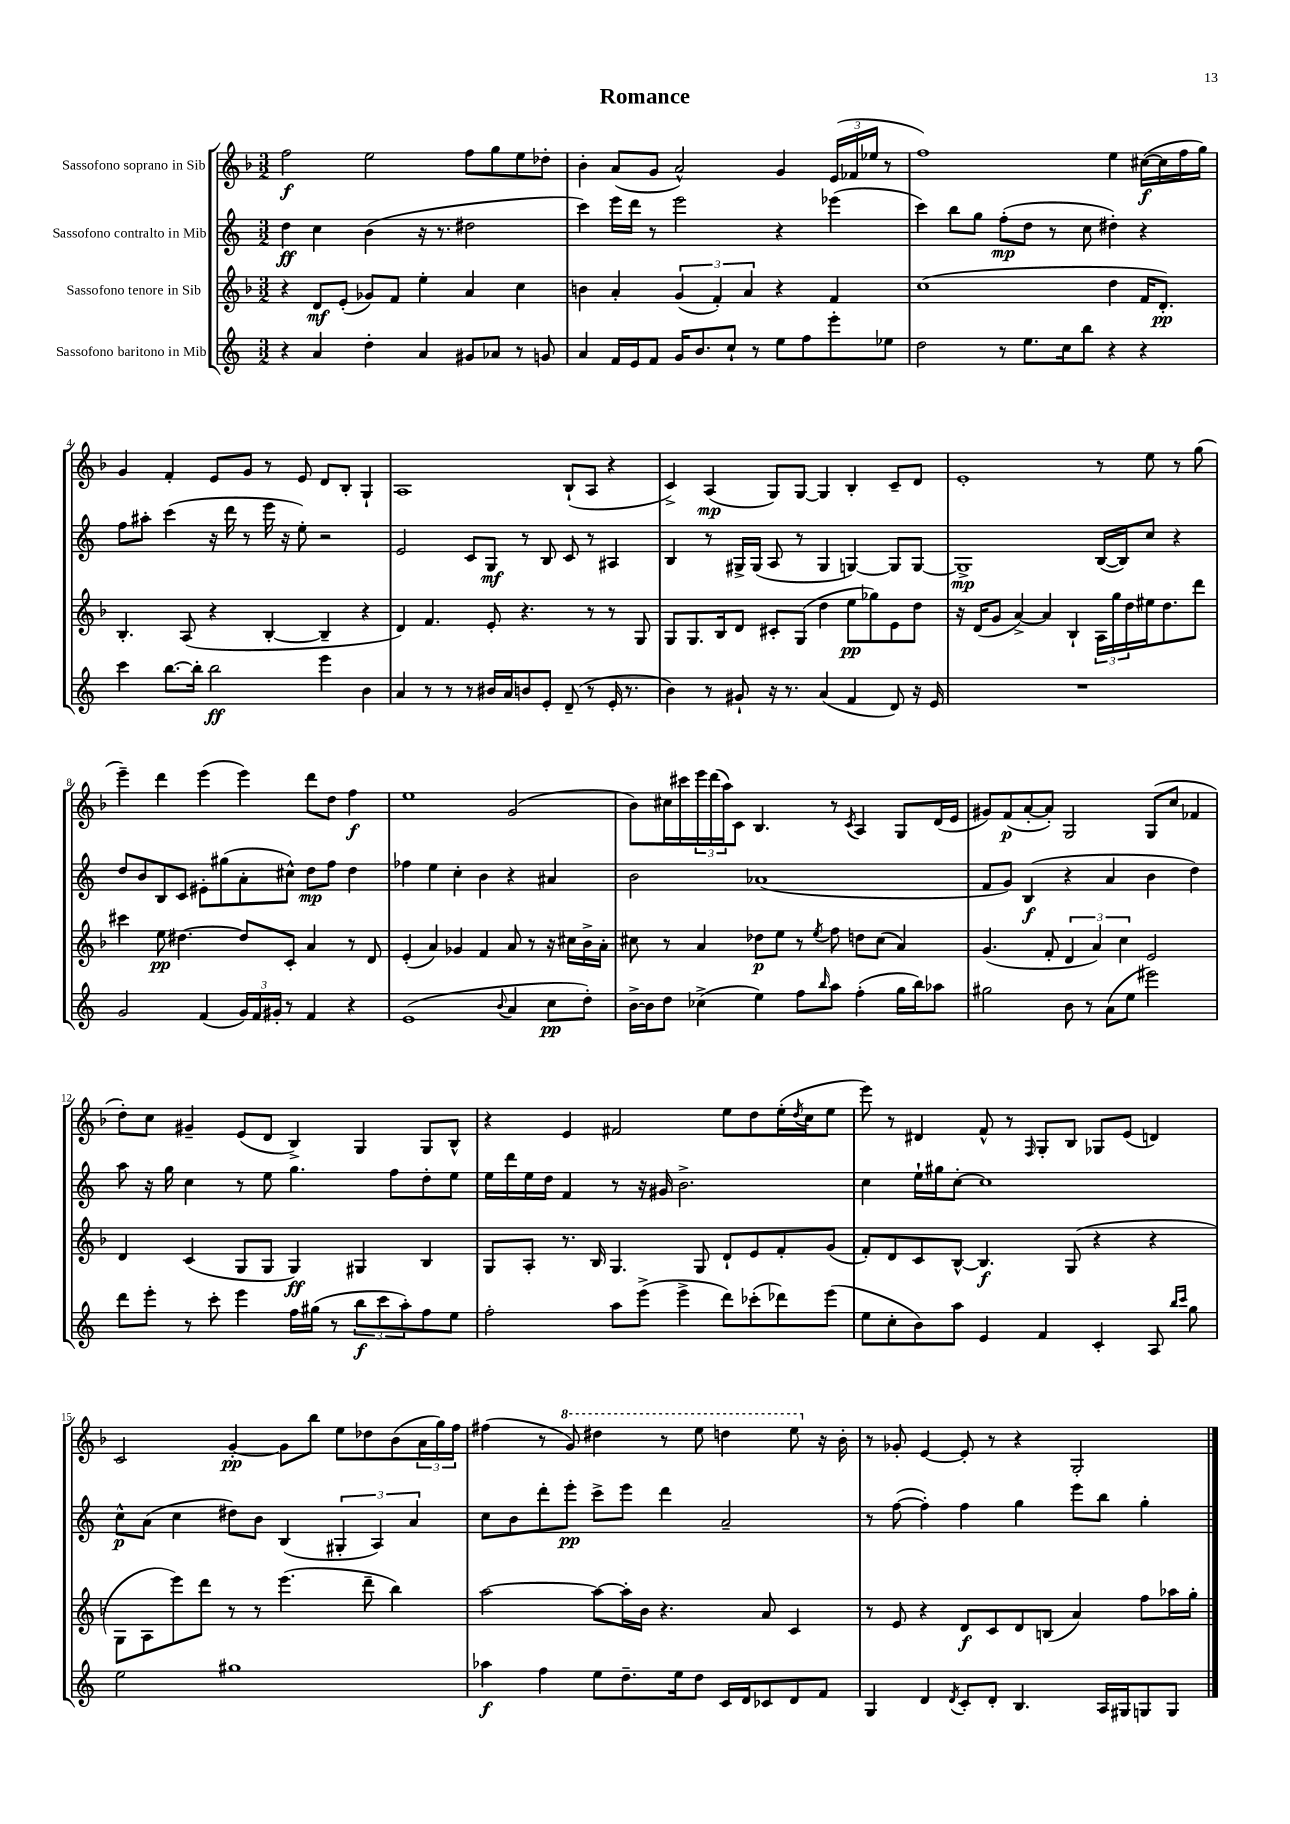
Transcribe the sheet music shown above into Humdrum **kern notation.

**kern	**dynam	**kern	**dynam	**kern	**dynam	**kern	**dynam
*part4	*part4	*part3	*part3	*part2	*part2	*part1	*part1
*staff4	*staff4	*staff3	*staff3	*staff2	*staff2	*staff1	*staff1
*I"Sassofono baritono in Mib	*	*I"Sassofono tenore in Sib	*	*I"Sassofono contralto in Mib	*	*I"Sassofono soprano in Sib	*
*clefG2	*	*clefG2	*	*clefG2	*	*clefG2	*
*k[]	*	*k[b-]	*	*k[]	*	*k[b-]	*
*M3/2	*	*M3/2	*	*M3/2	*	*M3/2	*
=1	=1	=1	=1	=1	=1	=1	=1
4r	.	4r	.	4dd\	ff	2ff\	f
4a/	.	8d/L	mf	4cc\	.	.	.
.	.	(8e'/J	.	.	.	.	.
4dd'\	.	8g-X/L)	.	(4b\	.	2ee\	.
.	.	8f/J	.	.	.	.	.
4a/	.	4ee'\	.	16r	.	.	.
.	.	.	.	8.r	.	.	.
8g#X/L	.	4a/	.	2dd#X\	.	8ff\L	.
8a-X/J	.	.	.	.	.	8gg\	.
8r	.	4cc\	.	.	.	8ee\	.
8gn/	.	.	.	.	.	8dd-X'\J	.
=2	=2	=2	=2	=2	=2	=2	=2
4a/	.	4bn\	.	4ccc\)	.	4b-'\	.
16f/LL	.	4a'/	.	16eee\LL	.	(8a/L	.
16e/J	.	.	.	16ddd\JJ	.	.	.
8f/J	.	.	.	8r	.	8g/J	.
16g/KL	.	(6g/	.	2eee\	.	2a^^/)	.
8.b/	.	.	.	.	.	.	.
.	.	6f'/)	.	.	.	.	.
8cc`/J	.	.	.	.	.	.	.
.	.	6a/	.	.	.	.	.
8r	.	.	.	.	.	.	.
8ee\L	.	4r	.	4r	.	4g/	.
8ff\	.	.	.	.	.	.	.
8eee'\	.	4f/	.	(4eee-X\	.	(24e/LL	.
.	.	.	.	.	.	24f-X/	.
.	.	.	.	.	.	24ee-X/JJ	.
8ee-X\J	.	.	.	.	.	8r	.
=3	=3	=3	=3	=3	=3	=3	=3
2dd\	.	(1cc	.	4ccc\)	.	1ff)	.
.	.	.	.	8bb\L	.	.	.
.	.	.	.	8gg\J	.	.	.
8r	.	.	.	(8ff'\L	mp	.	.
8.ee\L	.	.	.	8dd\J	.	.	.
.	.	.	.	8r	.	.	.
16cc\k	.	.	.	.	.	.	.
8bb\J	.	.	.	8cc\	.	.	.
4r	.	4dd\	.	4dd#X'\)	.	4ee\	.
4r	.	16f/KL	.	4r	.	([16cc#X\LL	f
.	.	8.d'/J)	pp	.	.	16cc#\]	.
.	.	.	.	.	.	16ff\	.
.	.	.	.	.	.	16gg\JJ)	.
!!LO:LB:g=z
=4	=4	=4	=4	=4	=4	=4	=4
4ccc\	.	4.B-'/	.	8ff\L	.	4g/	.
.	.	.	.	8aa#X'\J	.	.	.
[8.bb\L	.	.	.	(4ccc\	.	4f'/	.
.	.	(8A/	.	.	.	.	.
16bb'\Jk]	.	.	.	.	.	.	.
2bb\	ff	4r	.	16r	.	8e/L	.
.	.	.	.	16ddd\	.	.	.
.	.	.	.	8r	.	8g/J	.
.	.	[4B-'/	.	16eee\	.	8r	.
.	.	.	.	16r	.	.	.
.	.	.	.	8ee'\)	.	8e/	.
4eee\	.	4B-~/]	.	2r	.	8d/L	.
.	.	.	.	.	.	8B-'/J	.
4b\	.	4r	.	.	.	4G`/	.
=5	=5	=5	=5	=5	=5	=5	=5
4a/	.	4d/)	.	2e/	.	1A	.
8r	.	4.f/	.	.	.	.	.
8r	.	.	.	.	.	.	.
8r	.	.	.	8c/L	.	.	.
16b#X/LL	.	8e'/	.	8G/J	mf	.	.
16a/J	.	.	.	.	.	.	.
8bn/	.	4.r	.	8r	.	.	.
8e'/J	.	.	.	8B/	.	.	.
(8d~/	.	.	.	8c/	.	(8B-`/L	.
8r	.	8r	.	8r	.	8A/J	.
16e'/	.	8r	.	4A#X/	.	4r	.
8.r	.	.	.	.	.	.	.
.	.	8G/	.	.	.	.	.
=6	=6	=6	=6	=6	=6	=6	=6
4b\)	.	8G/L	.	4B/	.	4c^/)	.
.	.	8.G/	.	.	.	.	.
8r	.	.	.	8r	.	(4A/	mp
.	.	16B-/k	.	.	.	.	.
8g#X`/	.	8d/J	.	16G#X^/LL	.	.	.
.	.	.	.	(16G#/JJ	.	.	.
16r	.	8c#X'/L	.	8A/	.	8G/L)	.
8.r	.	.	.	.	.	.	.
.	.	(8G/J	.	8r	.	[8G/J	.
(4a/	.	4dd\	.	4G#/	.	4G/]	.
4f/	.	8ee\L	pp	[4Gn/)	.	4B-'/	.
.	.	8gg-X\)	.	.	.	.	.
8d/)	.	8e\	.	8G/L]	.	8c~/L	.
16r	.	8dd\J	.	[8G/J	.	8d/J	.
16e/	.	.	.	.	.	.	.
=7	=7	=7	=7	=7	=7	=7	=7
1.r	.	16r	.	1G^]	mp	1e'	.
.	.	(16d/KL	.	.	.	.	.
.	.	8g/J	.	.	.	.	.
.	.	[4a^/)	.	.	.	.	.
.	.	4a/]	.	.	.	.	.
.	.	4B-`/	.	.	.	.	.
.	.	24A\LL	.	([16B/LL	.	8r	.
.	.	24gg\	.	.	.	.	.
.	.	.	.	16B/J])	.	.	.
.	.	24dd\	.	.	.	.	.
.	.	16ee#X\J	.	8cc/J	.	8ee\	.
.	.	8.dd\	.	.	.	.	.
.	.	.	.	4r	.	8r	.
.	.	8ddd\J	.	.	.	(8gg\	.
!!LO:LB:g=z
=8	=8	=8	=8	=8	=8	=8	=8
2g/	.	4ccc#X\	.	8dd/L	.	4eee~\)	.
.	.	.	.	8b/	.	.	.
.	.	8ee\	pp	8B/	.	4ddd\	.
.	.	[4.dd#X\	.	8c/J	.	.	.
(4f/	.	.	.	8e#X'\L	.	(4eee\	.
.	.	.	.	(8gg#X\	.	.	.
24g/LL)	.	8dd#/L]	.	8a'\	.	4eee\)	.
24f/	.	.	.	.	.	.	.
24g#X'/JJ	.	.	.	.	.	.	.
8r	.	8c'/J	.	8cc#X^^\J)	.	.	.
4f/	.	4a/	.	8dd\L	mp	8ddd\L	.
.	.	.	.	8ff\J	.	8dd\J	.
4r	.	8r	.	4dd\	.	4ff\	f
.	.	8d/	.	.	.	.	.
=9	=9	=9	=9	=9	=9	=9	=9
(1e	.	(4e'/	.	4ff-X\	.	1ee	.
.	.	4a/)	.	4ee\	.	.	.
.	.	4g-X/	.	4cc'\	.	.	.
.	.	4f/	.	4b\	.	.	.
8qqb/	.	.	.	.	.	.	.
4a/	.	8a/	.	4r	.	(2g/	.
.	.	8r	.	.	.	.	.
8cc\L	pp	16r	.	4a#X/	.	.	.
.	.	16cc#X\LL	.	.	.	.	.
8dd'\J)	.	16b-^\	.	.	.	.	.
.	.	16a'\JJ	.	.	.	.	.
=10	=10	=10	=10	=10	=10	=10	=10
[16b^\LL	.	8cc#X\	.	2b\	.	8b-\L)	.
16b\J]	.	.	.	.	.	.	.
8dd\J	.	8r	.	.	.	16cc#X\L	.
.	.	.	.	.	.	16ccc#X\	.
(4cc-X^\	.	4a/	.	.	.	24eee\	.
.	.	.	.	.	.	(24ddd\	.
.	.	.	.	.	.	24aa\J)	.
.	.	.	.	.	.	8c\J	.
4ee\)	.	8dd-X\L	p	(1a-X	.	4.B-/	.
.	.	8ee\J	.	.	.	.	.
8ff\L	.	8r	.	.	.	.	.
16qqbb/	.	8qee/	.	.	.	.	.
8aa\J	.	8ff\	.	.	.	8r	.
.	.	.	.	.	.	8qc/	.
(4ff'\	.	8ddn\L	.	.	.	4A/	.
.	.	(8cc#\J	.	.	.	.	.
16gg\LL	.	4a/)	.	.	.	8G/L	.
16bb\J)	.	.	.	.	.	.	.
8aa-X\J	.	.	.	.	.	(16d/L	.
.	.	.	.	.	.	16e/JJ	.
=11	=11	=11	=11	=11	=11	=11	=11
2gg#X\	.	(4.g/	.	8f/L	.	8g#X/L)	.
.	.	.	.	8g/J)	.	(8f/	p
.	.	.	.	(4B/	f	[8a'/	.
.	.	8f'/	.	.	.	8a'/J])	.
8b\	.	6d/	.	4r	.	2G/	.
8r	.	.	.	.	.	.	.
.	.	6a/)	.	.	.	.	.
(8a\L	.	.	.	4a/	.	.	.
.	.	6cc\	.	.	.	.	.
8ee\J	.	.	.	.	.	.	.
2eee#X\)	.	2e/	.	4b\	.	(8G/L	.
.	.	.	.	.	.	8cc/J	.
.	.	.	.	4dd\)	.	4f-X/	.
!!LO:LB:g=z
=12	=12	=12	=12	=12	=12	=12	=12
8ddd\L	.	4d/	.	8aa\	.	8dd'\L)	.
8eee'\J	.	.	.	16r	.	8cc\J	.
.	.	.	.	16gg\	.	.	.
8r	.	(4c/	.	4cc\	.	4g#X~/	.
8ccc'\	.	.	.	.	.	.	.
4eee\	.	8G/L	.	8r	.	(8e/L	.
.	.	8G/J	.	8ee\	.	8d/J	.
16ff\LL	.	4G/)	ff	4.gg\	.	4B-^/)	.
(16gg#X\JJ	.	.	.	.	.	.	.
8r	.	.	.	.	.	.	.
12bb\L	f	4G#X/	.	.	.	4G/	.
12ccc\	.	.	.	.	.	.	.
.	.	.	.	8ff\L	.	.	.
12aa'\)	.	.	.	.	.	.	.
8ff\	.	4B-/	.	8dd'\	.	8G/L	.
8ee\J	.	.	.	8ee\J	.	8B-^^/J	.
=13	=13	=13	=13	=13	=13	=13	=13
2ff'\	.	8G/L	.	16ee\LL	.	4r	.
.	.	.	.	16ddd\	.	.	.
.	.	8A'/J	.	16ee\	.	.	.
.	.	.	.	16dd\JJ	.	.	.
.	.	8.r	.	4f/	.	4e/	.
.	.	16B-/	.	.	.	.	.
8aa\L	.	4.G/	.	8r	.	2f#X/	.
(8eee^\J	.	.	.	16r	.	.	.
.	.	.	.	16g#X/	.	.	.
4eee^\	.	.	.	2.b^\	.	.	.
.	.	8G/	.	.	.	.	.
8ddd\L)	.	8d`/L	.	.	.	8ee\L	.
(8ccc-X'\	.	8e/	.	.	.	8dd\	.
8ddd-X\)	.	8f'/	.	.	.	(16ee'\L	.
.	.	.	.	.	.	8qdd/	.
.	.	.	.	.	.	16cc\J	.
(8eee\J	.	(8g/J	.	.	.	8ee\J	.
=14	=14	=14	=14	=14	=14	=14	=14
8ee\L	.	8f'/L)	.	4cc\	.	8eee\)	.
8cc'\	.	8d/	.	.	.	8r	.
8b\)	.	8c/	.	16ee`\LL	.	4d#X/	.
.	.	.	.	16gg#X\J	.	.	.
8aa\J	.	[8B-^^/J	.	[8cc'\J	.	.	.
4e/	.	4.B-/]	f	1cc]	.	8f^^/	.
.	.	.	.	.	.	8r	.
.	.	.	.	.	.	16qqF/	.
4f/	.	.	.	.	.	8G'/L	.
.	.	(8G/	.	.	.	8B-/J	.
4c'/	.	4r	.	.	.	8G-X/L	.
.	.	.	.	.	.	(8e/J	.
8A/	.	4r	.	.	.	4dn/)	.
16qqbb/LL	.	.	.	.	.	.	.
16qqccc/JJ	.	.	.	.	.	.	.
8gg\	.	.	.	.	.	.	.
!!LO:LB:g=z
=15	=15	=15	=15	=15	=15	=15	=15
2ee\	.	8G\L	.	8cc^^\L	p	2c/	.
.	.	8A\	.	(8a\J	.	.	.
.	.	8eee\)	.	4cc\	.	.	.
.	.	8ddd\J	.	.	.	.	.
1gg#X	.	8r	.	8dd#X\L)	.	[4g'/	pp
.	.	8r	.	8b\J	.	.	.
.	.	(4.eee\	.	(4B/	.	8g\L]	.
.	.	.	.	.	.	8bb-\J	.
.	.	.	.	6G#X'/	.	8ee\L	.
.	.	8ddd~\	.	.	.	8dd-X\	.
.	.	.	.	6A/)	.	.	.
.	.	4bb-\)	.	.	.	(8b-\	.
.	.	.	.	6a/	.	.	.
.	.	.	.	.	.	24a\L	.
.	.	.	.	.	.	24gg\)	.
.	.	.	.	.	.	24ff\JJ	.
=16	=16	=16	=16	=16	=16	=16	=16
4aa-X\	f	[2aa\	.	8cc\L	.	(4ff#X\	.
.	.	.	.	8b\	.	.	.
4ff\	.	.	.	8ddd'\	.	8r	.
*	*	*	*	*	*	*8va	*
.	.	.	.	8eee'\J	pp	8gg/)	.
8ee\L	.	8aa\L_	.	8ccc^\L	.	4ddd#X\	.
8.dd~\	.	16aa'\L]	.	8eee\J	.	.	.
.	.	16b-\JJ	.	.	.	.	.
.	.	4.r	.	4ddd\	.	8r	.
16ee\k	.	.	.	.	.	.	.
8dd\J	.	.	.	.	.	8eee\	.
16c/LL	.	.	.	2a~/	.	4dddn\	.
16d/J	.	.	.	.	.	.	.
8c-X/	.	8a/	.	.	.	.	.
8d/	.	4c/	.	.	.	8eee\	.
*	*	*	*	*	*	*X8va	*
8f/J	.	.	.	.	.	16r	.
.	.	.	.	.	.	16b-'\	.
=17	=17	=17	=17	=17	=17	=17	=17
4G/	.	8r	.	8r	.	8r	.
.	.	8e/	.	([8ff\	.	8g-X'/	.
4d/	.	4r	.	4ff'\])	.	[4e/	.
8qd/	.	.	.	.	.	.	.
8c'/L	.	8d/L	f	4ff\	.	8e'/]	.
8d'/J	.	8c/	.	.	.	8r	.
4.B/	.	8d/	.	4gg\	.	4r	.
.	.	(8Bn/J	.	.	.	.	.
.	.	4a/)	.	8eee\L	.	2G'/	.
16A/LL	.	.	.	8bb\J	.	.	.
16G#X/J	.	.	.	.	.	.	.
8Gn/	.	8ff\L	.	4gg'\	.	.	.
8G/J	.	16aa-X\L	.	.	.	.	.
.	.	16gg'\JJ	.	.	.	.	.
==	==	==	==	==	==	==	==
*-	*-	*-	*-	*-	*-	*-	*-
